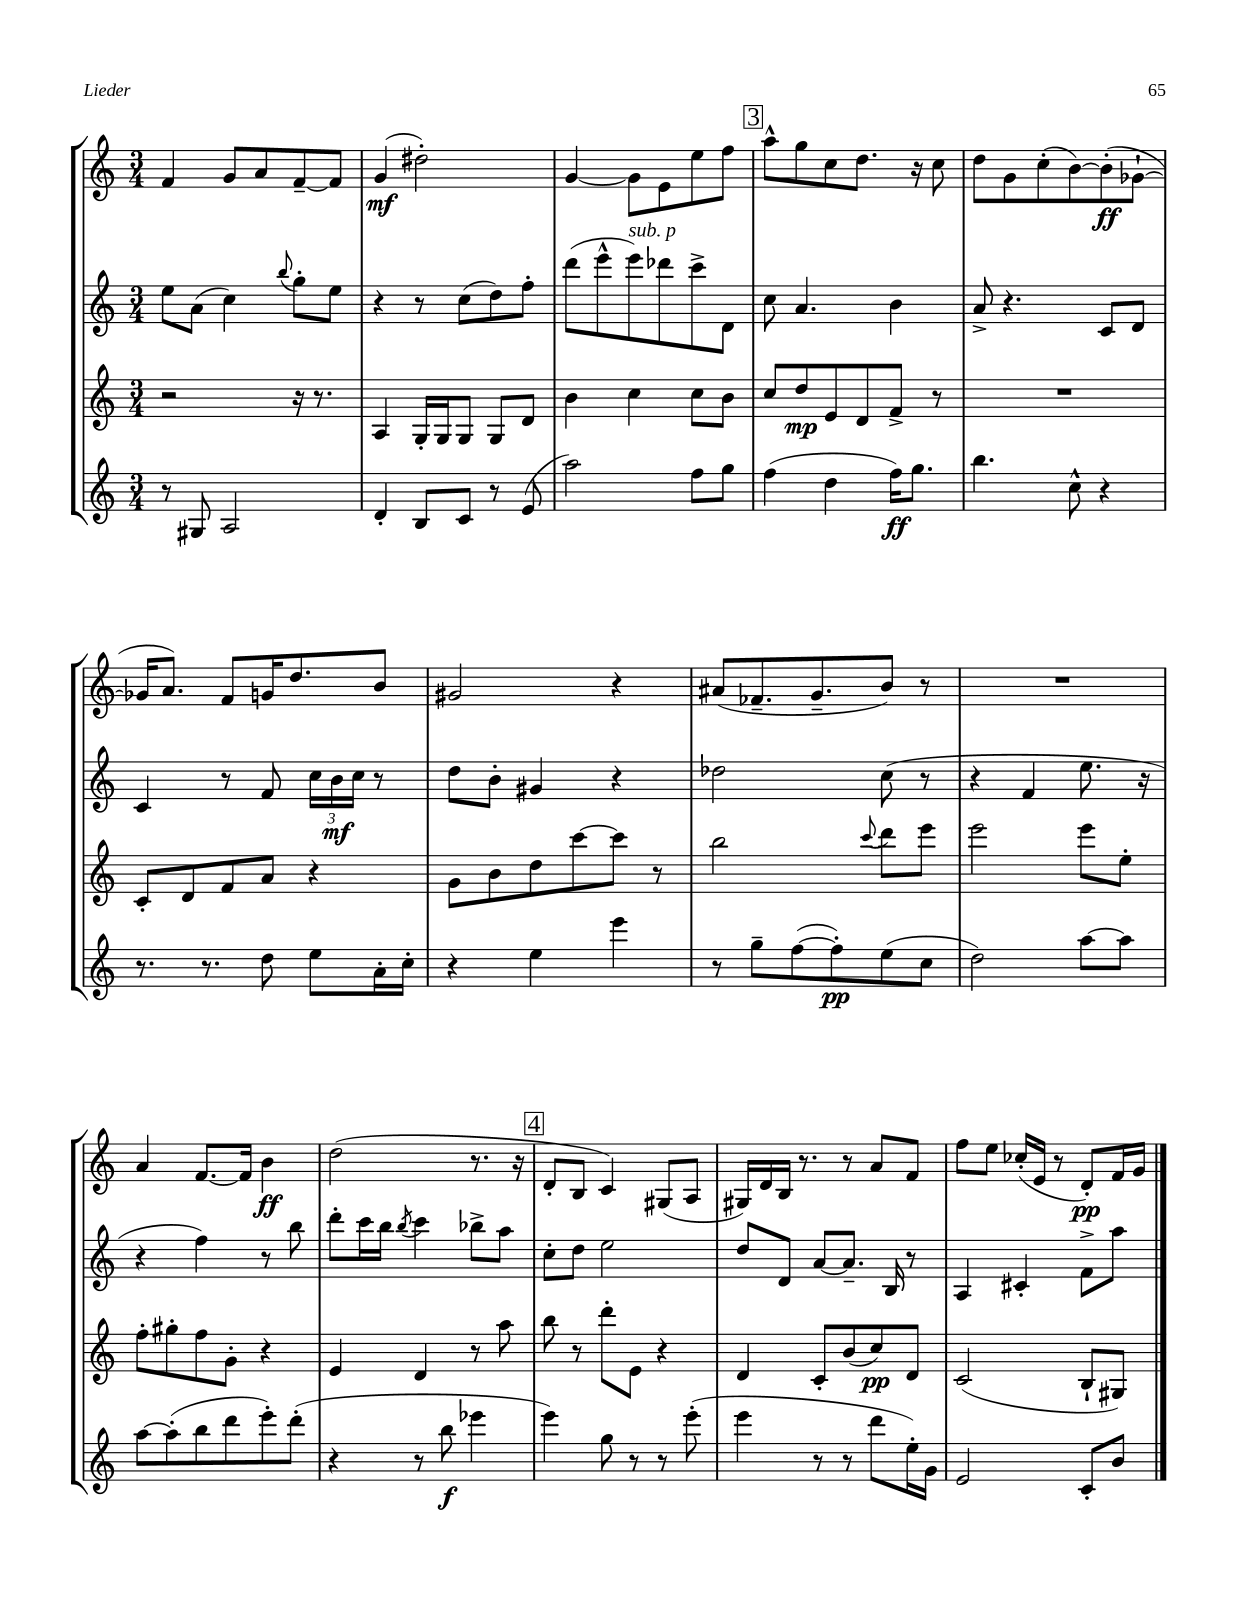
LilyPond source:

<<
\new StaffGroup <<
\new Staff = "s0" {
    \clef treble \key c \major \numericTimeSignature \time 3/4
    f'4 g'8 a'8 f'8~-- f'8 |
    g'4\mf( dis''2-.) |
    g'4~ g'8 e'8 e''8 f''8 |
    \mark \markup { \box "3" } a''8-^ g''8 c''8 d''8. r16 c''8 |
    d''8 g'8 c''8-.( b'8~) b'8-.\ff( ges'8~-! |
    ges'16 a'8.) f'8 g'16 d''8. b'8 |
    gis'2 r4 |
    ais'8( fes'8.-- g'8.-- b'8) r8 |
    R2. |
    a'4 f'8.~ f'16 b'4\ff |
    d''2( r8. r16 |
    \mark \markup { \box "4" } d'8-. b8 c'4) gis8( a8 |
    gis16) d'16 b16 r8. r8 a'8 f'8 |
    f''8 e''8 ces''16-.( e'16 r8 d'8-.\pp) f'16 g'16 \bar "|." |
}
\new Staff = "s1" {
    \clef treble \key c \major \numericTimeSignature \time 3/4
    e''8 a'8( c''4) \appoggiatura { b''8 } g''8-. e''8 |
    r4 r8 c''8( d''8) f''8-. |
    d'''8( e'''8-^ e'''8^\markup { \italic "sub. p" }) des'''8 c'''8-> d'8 |
    \mark \markup { \box "3" } c''8 a'4. b'4 |
    a'8-> r4. c'8 d'8 |
    c'4 r8 f'8 \tuplet 3/2 { c''16 b'16\mf c''16 } r8 |
    d''8 b'8-. gis'4 r4 |
    des''2 c''8( r8 |
    r4 f'4 e''8. r16 |
    r4 f''4) r8 b''8 |
    d'''8-. c'''16 b''16 \acciaccatura { b''8 } c'''4 bes''8-> a''8 |
    \mark \markup { \box "4" } c''8-. d''8 e''2 |
    d''8 d'8 a'8~ a'8.-- b16 r8 |
    a4 cis'4-. f'8-> a''8 \bar "|." |
}
\new Staff = "s2" {
    \clef treble \key c \major \numericTimeSignature \time 3/4
    r2 r16 r8. |
    a4 g16-. g16 g8 g8 d'8 |
    b'4 c''4 c''8 b'8 |
    \mark \markup { \box "3" } c''8 d''8\mp e'8 d'8 f'8-> r8 |
    R2. |
    c'8-. d'8 f'8 a'8 r4 |
    g'8 b'8 d''8 c'''8~ c'''8 r8 |
    b''2 \appoggiatura { c'''8 } d'''8 e'''8 |
    e'''2 e'''8 e''8-. |
    f''8-. gis''8-. f''8 g'8-. r4 |
    e'4 d'4 r8 a''8 |
    \mark \markup { \box "4" } b''8 r8 d'''8-. e'8 r4 |
    d'4 c'8-. b'8( c''8\pp) d'8 |
    c'2( b8-! gis8) \bar "|." |
}
\new Staff = "s3" {
    \clef treble \key c \major \numericTimeSignature \time 3/4
    r8 gis8 a2 |
    d'4-. b8 c'8 r8 e'8( |
    a''2) f''8 g''8 |
    \mark \markup { \box "3" } f''4( d''4 f''16\ff) g''8. |
    b''4. c''8-^ r4 |
    r8. r8. d''8 e''8 a'16-. c''16-. |
    r4 e''4 e'''4 |
    r8 g''8-- f''8~( f''8-.\pp) e''8( c''8 |
    d''2) a''8~ a''8 |
    a''8~ a''8-.( b''8 d'''8 e'''8-.) d'''8-.( |
    r4 r8 b''8\f ees'''4 |
    \mark \markup { \box "4" } e'''4) g''8 r8 r8 e'''8-.( |
    e'''4 r8 r8 d'''8 e''16-.) g'16 |
    e'2 c'8-. b'8 \bar "|." |
}
>>
>>
\layout { \context { \Score \remove "Bar_number_engraver" } }
